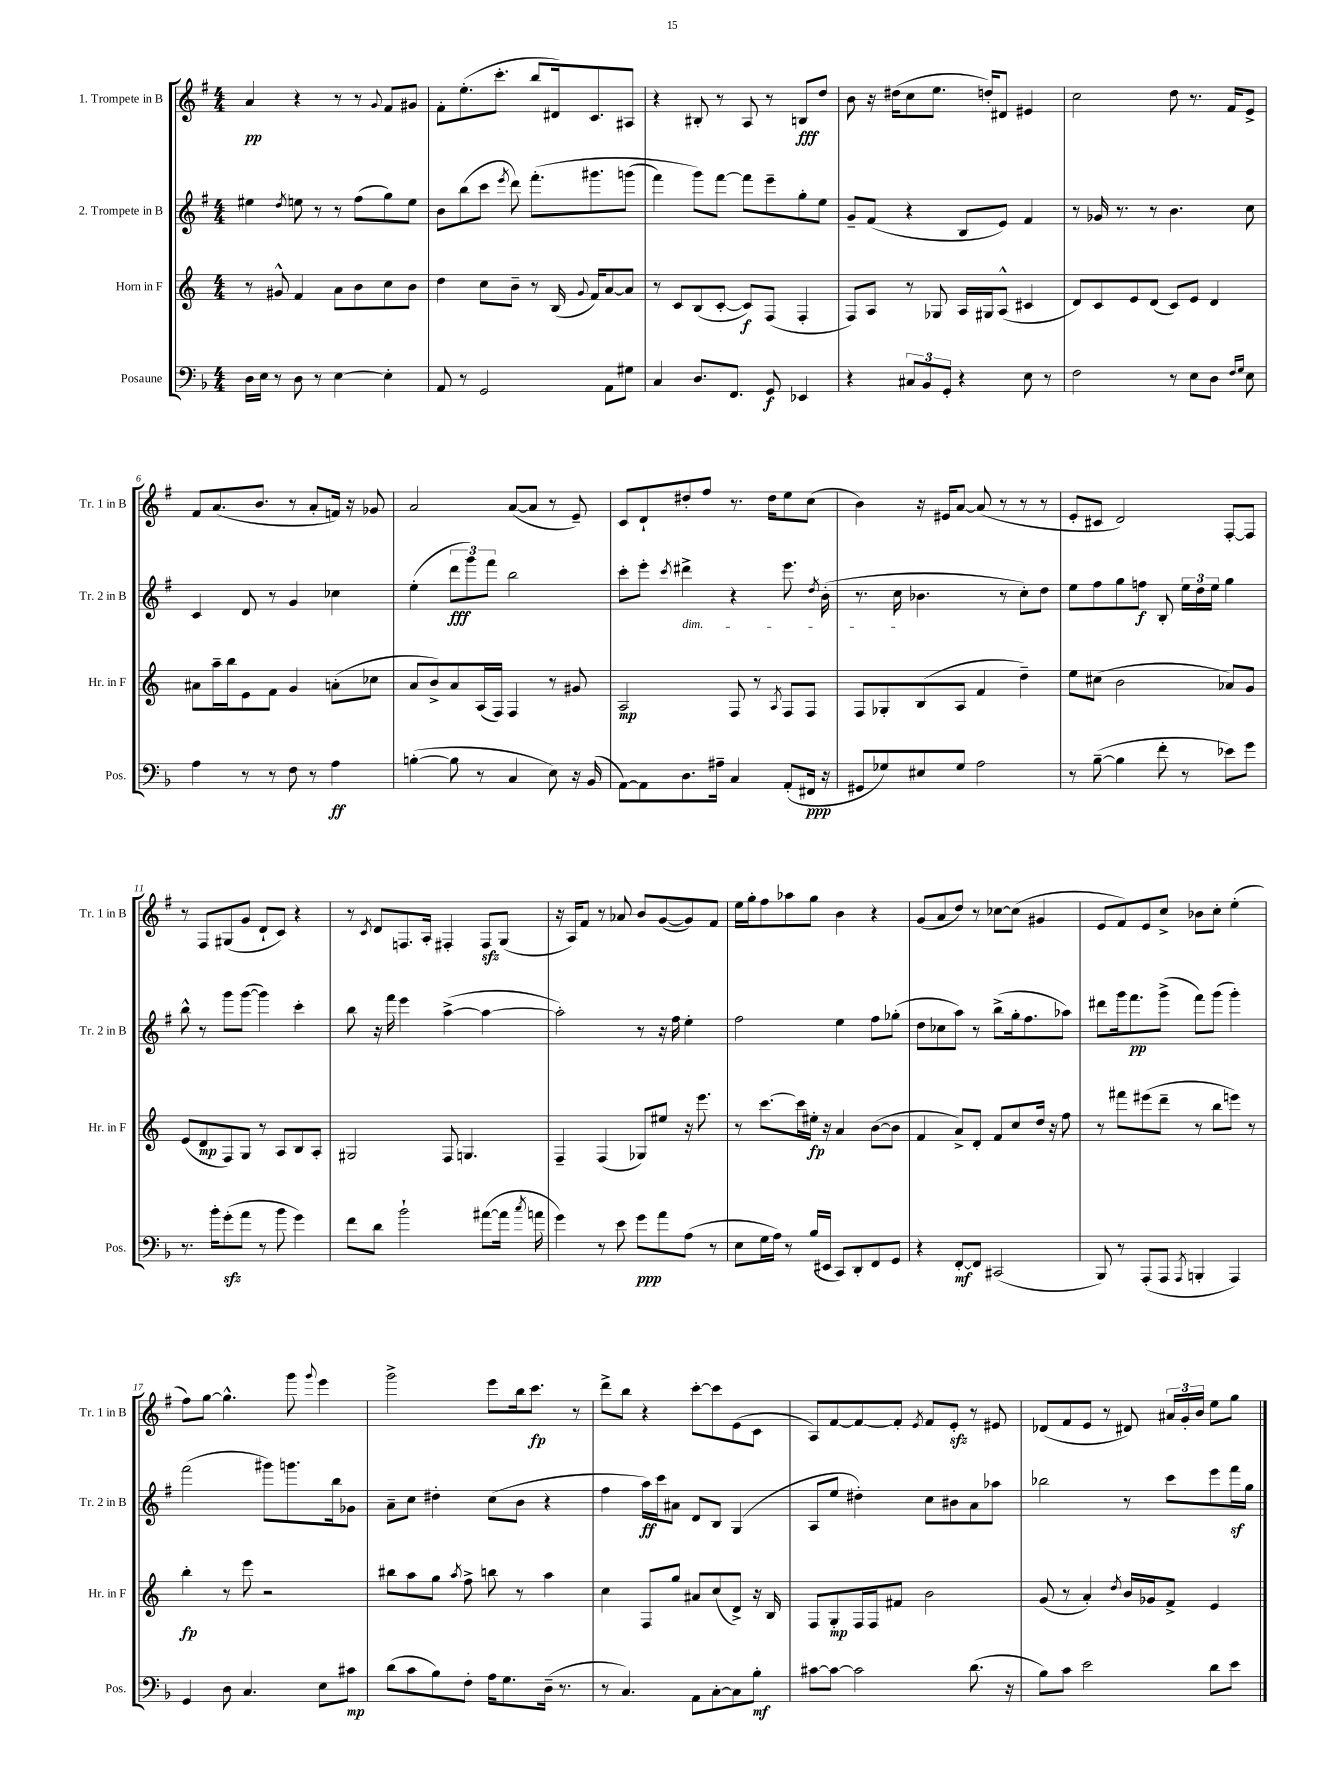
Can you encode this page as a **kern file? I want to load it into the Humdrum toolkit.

**kern	**kern	**kern	**kern
*staff4	*staff3	*staff2	*staff1
*clefF4	*clefG2	*clefG2	*clefG2
*k[b-]	*k[]	*k[f#]	*k[f#]
*M4/4	*M4/4	*M4/4	*M4/4
16D	8r	4ee#	4a
16E	.	.	.
8r	8g#^^	.	.
.	.	8qdd	.
8D	4f	8ee	4r
8r	.	8r	.
[4E	8a	8r	8r
.	8b	(8ff#	8r
.	.	.	8qqg
4E']	8cc	8gg)	8f#
.	8b	8ee	8g#
=	=	=	=
8AA	4dd	8b	8f#'
8r	.	(8bb	(8.ee'
2GG	8cc	8ccc	.
.	.	.	8.ccc'
.	.	8qeee	.
.	8b~	8ddd)	.
.	8r	&(8.fff#'	8bb
.	(16B	.	16d#)
.	8qqg	.	.
.	16f)	8.ggg#	8.c
8AA	[8a	.	.
8G#	8a]	(8ggg	8A#
=	=	=	=
4C	8r	4fff#)	4r
.	8c	.	.
8.D	(8B	8ggg&)	8B#'
.	[8c'	[8fff#	8r
8.FF	.	.	.
.	8c])	8fff#]	8A
8GG	(8F	8eee~	8r
4EE-	4F'	8gg'	8B
.	.	8ee	8dd
=	=	=	=
4r	8F)	8g~	8b
.	8A	(8f#	16r
.	.	.	(16dd#
12C#	8r	4r	8cc
12BB-	.	.	.
.	8G-	.	8.ee
12GG'	.	.	.
4r	16A	8B	.
.	16G#	.	16dd')
.	(8A^^	8e)	8d#
8E	4c#	4f#	4e#
8r	.	.	.
=	=	=	=
2F	8d)	8r	2cc
.	8c	16g-	.
.	.	8.r	.
.	8e	.	.
.	(8d	8r	.
8r	8c)	4.b	8dd
8E	8e	.	8.r
8D	4d	.	.
.	.	.	16f#
16qqF	.	.	.
16qqG	.	.	.
8E	.	8cc	8e^
=	=	=	=
4A	8a#	4c	8f#
.	16aa~	.	(8.a
.	16bb	.	.
8r	8e	8d	.
.	.	.	8.b
8r	8f	8r	.
8F	4g	4g	8r
8r	.	.	8a'
4A	(8a'	4cc-	16f)
.	.	.	16r
.	8cc-	.	8g-
=	=	=	=
([4B'	8a	(4ee'	2a
.	8b^)	.	.
8B]	8a	12ddd	.
.	.	12ggg)	.
8r	(16A	.	.
.	.	12fff#	.
.	16F)	.	.
4C	4F	2bb	([8a
.	.	.	8a]
8E)	8r	.	8r
16r	8g#	.	8e~)
(16BB-	.	.	.
=	=	=	=
[8AA)	2A	8ccc'	8c
8AA]	.	8eee'	8d`
.	.	8qccc	.
8.D	.	4ddd#^	8dd#'
.	.	.	8ff#
16A#~	.	.	.
4C	8F	4r	8.r
.	8r	.	.
.	.	.	16dd#
.	8qA	.	.
(8AA'	8F	8.eee	8ee
16FF#	8F	.	(8cc
.	.	8qdd	.
16r	.	(16b'	.
=	=	=	=
8GG#	8F	8.r	4b)
8G-)	8G-'	.	.
.	.	16cc	.
8E#	(8B	4.b-	16r
.	.	.	16e#
8G-	8A	.	[8a
2A	4f	.	(8a]
.	.	8r	8r
.	4dd~)	8cc')	8r
.	.	8dd	8r
=	=	=	=
8r	8ee	8ee	8e'
([8B-~	(8cc#	8ff#	8c#
4B-]	2b	8gg	2d)
.	.	8ff	.
8f'	.	8B'	.
8r	.	24ee	.
.	.	24dd	.
.	.	24ee	.
8e-)	8a-)	4gg	[8F#'
8g	8g	.	8F#]
=	=	=	=
8.r	(8e	8bb^^	8r
.	8d	8r	8F#
16b-'	.	.	.
(8g'	8F)	8ggg	(8G#
8a	8G	([8ggg	8g
8r	8r	4ggg])	8d`
8b-	8A	.	8c)
4g)	8B	4ccc'	4r
.	8A'	.	.
=	=	=	=
8f	2G#	8bb	8r
.	.	.	8qc
8d	.	16r	8d
.	.	16fff#	.
2b-`	.	4eee	8.F
.	.	.	16A'
.	8F	([4aa^	4F#'
.	4.G	.	.
([8a#	.	4aa_	8F#
16a#]	.	.	(8G
8qcc	.	.	.
16a	.	.	.
=	=	=	=
4g)	4F~	2aa'])	16r
.	.	.	16A)
.	.	.	8f#
8r	(4F	.	8r
8e	.	.	8a-
8g	8G-)	8r	8b
8a	8ee#	16r	([8g
.	.	16ff#	.
(8A	16r	4ee'	8g])
.	8.eee	.	.
8r	.	.	8f#
=	=	=	=
8E	8r	2ff#	16ee
.	.	.	16gg'
16G	[8.ccc	.	8ff#
16A)	.	.	.
8r	.	.	8aa-
.	16ccc]	.	.
(16B-	16ee#'	.	8gg
16EE#	16r	.	.
8CC)	4a	4ee	4b
8DD'	.	.	.
8FF	([8b	8ff#	4r
8GG	8b]	(8gg-'	.
=	=	=	=
4r	4f	8dd	(8g
.	.	8cc-	8a
[8FF'	8a^)	8aa)	8dd)
8FF]	8d'	8r	8r
(2CC#	8f	(8bb^	[8cc-
.	8cc	16gg'	(8cc-]
.	.	8.ff#	.
.	16dd	.	4g#
.	16r	.	.
.	8ff	8aa-)	.
=	=	=	=
8BBB-)	8r	8ddd#	8e
8r	8fff#	16ggg	8f#)
.	.	8.fff#	.
(8AAA'	(8eee#	.	8e
8AAA	8ddd~	(8ggg^	8cc^
8qAAA	.	.	.
4BBB'	8r	8fff#)	8b-
.	8bb	(8ggg	8cc'
4AAA)	8eee)	4ggg')	(4ee'
.	8r	.	.
=	=	=	=
4GG	4bb'	(2fff#	8ff#)
.	.	.	[8gg
8D	8r	.	4.gg^^]
4.C	8eee	.	.
.	2r	8ggg#)	.
.	.	8.ggg	8ggg
.	.	.	8qqggg
8E	.	.	4eee
.	.	16bb	.
8c#	.	8g-	.
=	=	=	=
(8d	8bb#	8a~	2ggg^
8c	8aa	8cc	.
8B-)	8gg	4dd#'	.
.	8qaa	.	.
8F'	8ff^	.	.
16A	8bb	(8cc	8eee
8.G	.	.	.
.	8r	8b	16bb
.	.	.	8.ccc
(16D~	4aa	4r	.
8.r	.	.	.
.	.	.	8r
=	=	=	=
8r	4cc	4ff#	8ddd^
4.C)	.	.	8bb
.	8F	16aa)	4r
.	.	16ccc	.
.	8gg	8a#	.
8AA	8a#	8d	[8ccc'
[8C'	(8cc	8B	8ccc]
8C]	8d^)	(4G	(8e
8B-'	16r	.	8c
.	16B	.	.
=	=	=	=
[8c#	8F	8A	8A)
8c#_	8G'	8ee	[8f#
2c#]	16F	4dd#')	8f#_
.	16F	.	.
.	8f#	.	8f#']
.	.	.	8qe
.	2b	8cc	8f#
.	.	8b#	8e'
(8.d	.	8a	8r
.	.	8aa-	8e#
16r	.	.	.
=	=	=	=
8B-)	(8g	2bb-	(8d-
8c	8r	.	8f#
2e	4a')	.	8e
.	.	.	8r
.	8qdd	.	.
.	16b	8r	8d#)
.	16g-	.	.
.	8f^	8ccc	24a#
.	.	.	24g'
.	.	.	24b
8d	4e	8eee	8ee
8e	.	16fff#	8gg
.	.	16gg	.
==	==	==	==
*-	*-	*-	*-
